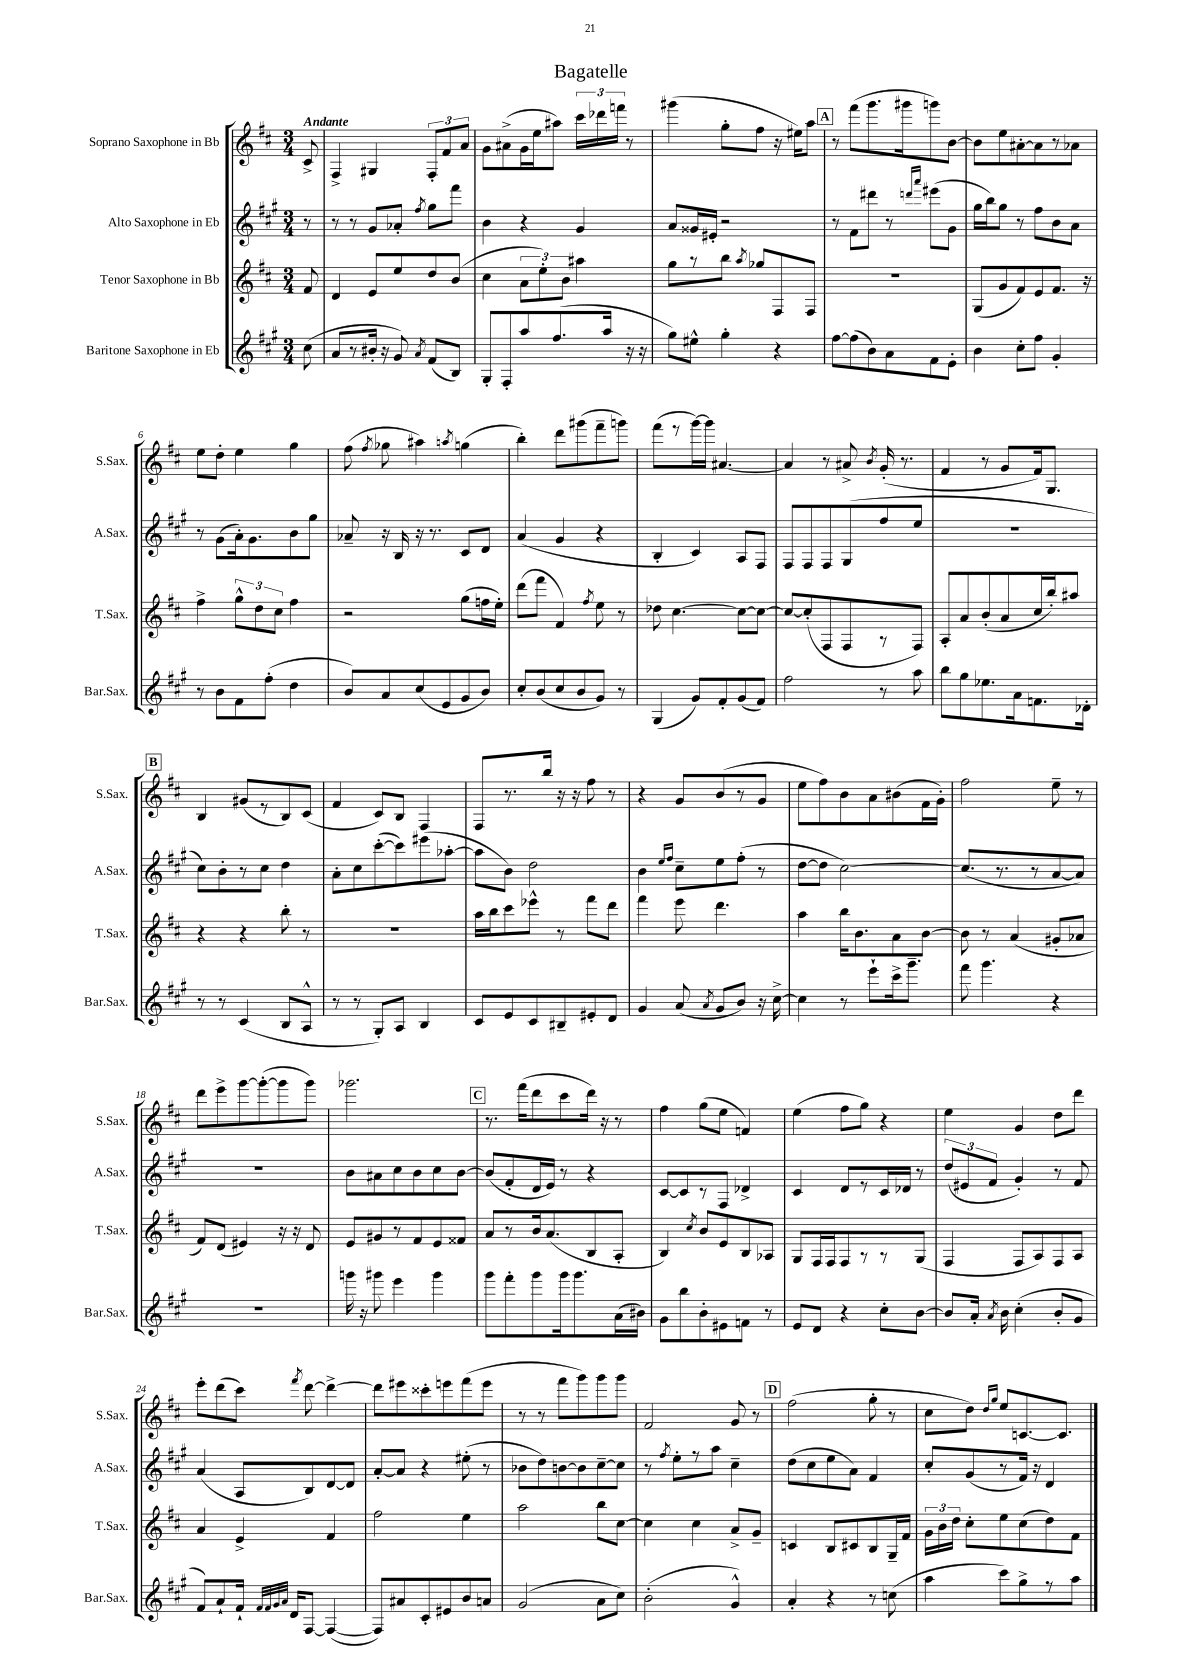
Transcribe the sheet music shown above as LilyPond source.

\header { title = "Bagatelle" }
<<
\new StaffGroup <<
\new Staff = "s0" \with { instrumentName = "Soprano Saxophone in Bb" shortInstrumentName = "S.Sax." } {
    \clef treble \key d \major \numericTimeSignature \time 3/4 \partial 8 \tempo "Andante"
    \autoBeamOff cis'8-> |
    fis4-> gis4 \tuplet 3/2 { fis8[-. fis'8 a'8] } |
    g'8[ ais'8->( g'16 e''16 ais''8]) \tuplet 3/2 { cis'''16[ des'''16 f'''16] } r8 |
    gis'''4( g''8[-. fis''8] r16 eis''16[) a''8] |
    \mark \markup { \box "A" } r8 fis'''8[( g'''8. gis'''16 g'''8) b'8]~ |
    b'8[ e''8 ais'8~-. ais'8 r8 aes'8] |
    e''8[ d''8]-. e''4 g''4 |
    fis''8( \acciaccatura { fis''8 } ges''8 ais''4) \acciaccatura { a''8 } g''4( |
    b''4-.) d'''8[ gis'''8( fis'''8-- g'''8]) |
    fis'''8[( r8 g'''16~) g'''16] ais'4.~ |
    ais'4 r8 ais'8-> \acciaccatura { b'8 } g'16-.( r8. |
    fis'4 r8 g'8[ fis'16) g8.] |
    \mark \markup { \box "B" } b4 gis'8[( r8 b8) cis'8]( |
    fis'4 cis'8[) b8] fis4 |
    fis8[ r8. b''16] r16 r16 fis''8 r8 |
    r4 g'8[ b'8( r8 g'8] |
    e''8[ fis''8) b'8 a'8 bis'8( fis'16 g'16]-.) |
    fis''2 e''8-- r8 |
    d'''8[ e'''8-> g'''8~ g'''8~-.( g'''8 g'''8]) |
    ges'''2. |
    \mark \markup { \box "C" } r8. fis'''16[( d'''8 cis'''8 d'''16]) r16 r8 |
    fis''4 g''8[( e''8] f'4) |
    e''4( fis''8[ g''8]) r4 |
    e''4 g'4 d''8[ d'''8] |
    e'''8[-. d'''8( cis'''8]) \acciaccatura { fis'''8 } d'''8~ d'''4~-> |
    d'''8[ eis'''8 cisis'''8-. e'''8 fis'''8( e'''8] |
    r8 r8 fis'''8[ g'''8) g'''8 g'''8] |
    fis'2 g'8 r8 |
    \mark \markup { \box "D" } fis''2( g''8-. r8 |
    cis''8[ d''8]) \grace { d''16[ g''16] } e''8[ c'8.~ c'8.] \bar "|." |
}
\new Staff = "s1" \with { instrumentName = "Alto Saxophone in Eb" shortInstrumentName = "A.Sax." } {
    \clef treble \key a \major \numericTimeSignature \time 3/4 \partial 8
    \autoBeamOff r8 |
    r8 r8 gis'8[ aes'8]-. \acciaccatura { fis''8 } gis''8[ fis'''8] |
    b'4 r4 gis'4 |
    a'8[ gisis'16 eis'16]-. r2 |
    \mark \markup { \box "A" } r8 fis'8[ dis'''8] r8 \grace { d'''16[ a'''16] } eis'''8[( gis'8] |
    gis''16[ b''16) gis''8] r8 fis''8[ b'8 a'8] |
    r8 gis'8[( a'16-.) gis'8. b'8 gis''8] |
    aes'8-- r16 b16 r16 r8. cis'8[ d'8] |
    a'4( gis'4 r4 |
    b4-. cis'4) a8[ fis8] |
    fis8[ fis8 fis8 gis8( fis''8 e''8] |
    R2. |
    \mark \markup { \box "B" } cis''8[) b'8-. r8 cis''8] d''4 |
    a'8[-. cis''8 cis'''8~-.( cis'''8) eis'''8( aes''8]~-. |
    aes''8[ b'8]) d''2 |
    b'4 \grace { e''16[ fis''16] } cis''8[-- e''8 fis''8]-.( r8 |
    d''8[~ d''8] cis''2~) |
    cis''8.[( r8. r8 a'8~ a'8]) |
    R2. |
    b'8[ ais'8 cis''8 b'8 cis''8 b'8]~ |
    \mark \markup { \box "C" } b'8[( fis'8-. d'16 e'16]) r8 r4 |
    cis'8[~ cis'8 r8 fis8] des'4-> |
    cis'4 d'8[ r8 cis'16 des'16] r8 |
    \tuplet 3/2 { d''8[( eis'8 fis'8] } gis'4-.) r8 fis'8 |
    a'4( a8[ b8) d'8~ d'8] |
    a'8[~-. a'8] r4 eis''8-.( r8 |
    bes'8[ d''8) b'8~ b'8 cis''8~-- cis''8] |
    r8 \acciaccatura { fis''8 } e''8[-. r8 a''8] cis''4-- |
    \mark \markup { \box "D" } d''8[( cis''8 e''8 a'8]) fis'4 |
    cis''8[-. gis'8( r8 fis'16]) r16 d'4 \bar "|." |
}
\new Staff = "s2" \with { instrumentName = "Tenor Saxophone in Bb" shortInstrumentName = "T.Sax." } {
    \clef treble \key d \major \numericTimeSignature \time 3/4 \partial 8
    \autoBeamOff fis'8 |
    d'4 e'8[ e''8 d''8 b'8]( |
    cis''4 \tuplet 3/2 { a'8[ e''8-.) b'8] } ais''4 |
    g''8[ r8 b''8] \acciaccatura { a''8 } ges''8[ fis8 fis8] |
    \mark \markup { \box "A" } R2. |
    g8[( g'8 fis'8) e'8 fis'8.] r16 |
    fis''4-> \tuplet 3/2 { g''8[-^ d''8 cis''8] } fis''4 |
    r2 g''8[( f''16 e''16]-.) |
    d'''8[( fis'''8] fis'4) \acciaccatura { fis''8 } e''8 r8 |
    des''8 cis''4.~ cis''8[~ cis''8]~ |
    cis''8[~ cis''8-.( fis8 fis8 r8 fis8]) |
    a8[-. a'8 b'8-.( a'8 cis''16 b''16-.) ais''8] |
    \mark \markup { \box "B" } r4 r4 b''8-. r8 |
    R2. |
    a''16[ b''16 cis'''8 ees'''8]-^ r8 fis'''8[ d'''8] |
    fis'''4 e'''8 d'''4. |
    a''4 b''16[ b'8. a'8 b'8]~ |
    b'8 r8 a'4( gis'8[-. aes'8] |
    fis'8[) d'8]( eis'4) r16 r16 d'8 |
    e'8[ gis'8 r8 fis'8 e'8 fisis'8] |
    \mark \markup { \box "C" } a'8[ r8 b'16 a'8.( b8 a8]-. |
    b4) \acciaccatura { cis''8 } b'8[ e'8 b8 aes8] |
    g8[ fis16 fis16 fis8 r8 r8 g8]( |
    fis4 fis8[ a8) fis8 a8] |
    a'4 e'4-> fis'4 |
    fis''2 e''4 |
    a''2 b''8[ cis''8]~ |
    cis''4 cis''4 a'8[-> g'8]-- |
    \mark \markup { \box "D" } c'4 b8[ cis'8 b8 g16-- fis'16] |
    \tuplet 3/2 { g'16[ b'16 d''16] } cis''8[-. e''8 cis''8( d''8) fis'8] \bar "|." |
}
\new Staff = "s3" \with { instrumentName = "Baritone Saxophone in Eb" shortInstrumentName = "Bar.Sax." } {
    \clef treble \key a \major \numericTimeSignature \time 3/4 \partial 8
    \autoBeamOff cis''8( |
    a'8[ r8 bis'16]-. r16 gis'8) \acciaccatura { a'8 } fis'8[( b8]) |
    gis8[-. fis8-. a''8 fis''8.( a''16] r16 r16 |
    gis''8[) eis''8]-^ gis''4-. r4 |
    \mark \markup { \box "A" } fis''8[~ fis''8( b'8) a'8 fis'8 e'8]-. |
    b'4 cis''8[-. fis''8] gis'4-. |
    r8 b'8[ fis'8 fis''8]-.( d''4 |
    b'8[) a'8 cis''8( e'8 gis'8 b'8]) |
    cis''8[-. b'8( cis''8 b'8 gis'8]) r8 |
    gis4( gis'8[) fis'8-. gis'8( fis'8]) |
    fis''2 r8 a''8 |
    b''8[ gis''8 ees''8. a'16 f'8. des'16]-. |
    \mark \markup { \box "B" } r8 r8 cis'4( b8[ a8]-^ |
    r8 r8 gis8[-.) a8] b4 |
    cis'8[ e'8 cis'8 bis8-- eis'8-. d'8] |
    gis'4 a'8( \acciaccatura { a'8 } gis'8[ b'8]) r16 cis''16~-> |
    cis''4 r8 e'''8[-! cis'''16-> gis'''8.]-- |
    fis'''8 gis'''4. r4 |
    R2. |
    g'''16 r16 gis'''8 e'''4 gis'''4 |
    \mark \markup { \box "C" } gis'''8[ fis'''8-. gis'''8 gis'''16 gis'''8. a'16( bis'16]) |
    gis'8[ b''8 b'8-. eis'8 f'8] r8 |
    e'8[ d'8] r4 cis''8[-. b'8]~ |
    b'8[ a'16]-. \acciaccatura { a'8 } b'16 cis''4-.( b'8[-. gis'8] |
    fis'8[) a'8-! fis'16]-! \grace { fis'32[ fis'32 gis'32 a'32] } d'16[ fis8]~ fis4~( |
    fis8[) ais'8 cis'8-. eis'8 b'8 a'8] |
    gis'2( a'8[ cis''8]) |
    b'2-.( gis'4-^) |
    \mark \markup { \box "D" } a'4-. r4 r8 c''8( |
    a''4 cis'''8[) gis''8-> r8 a''8] \bar "|." |
}
>>
>>
